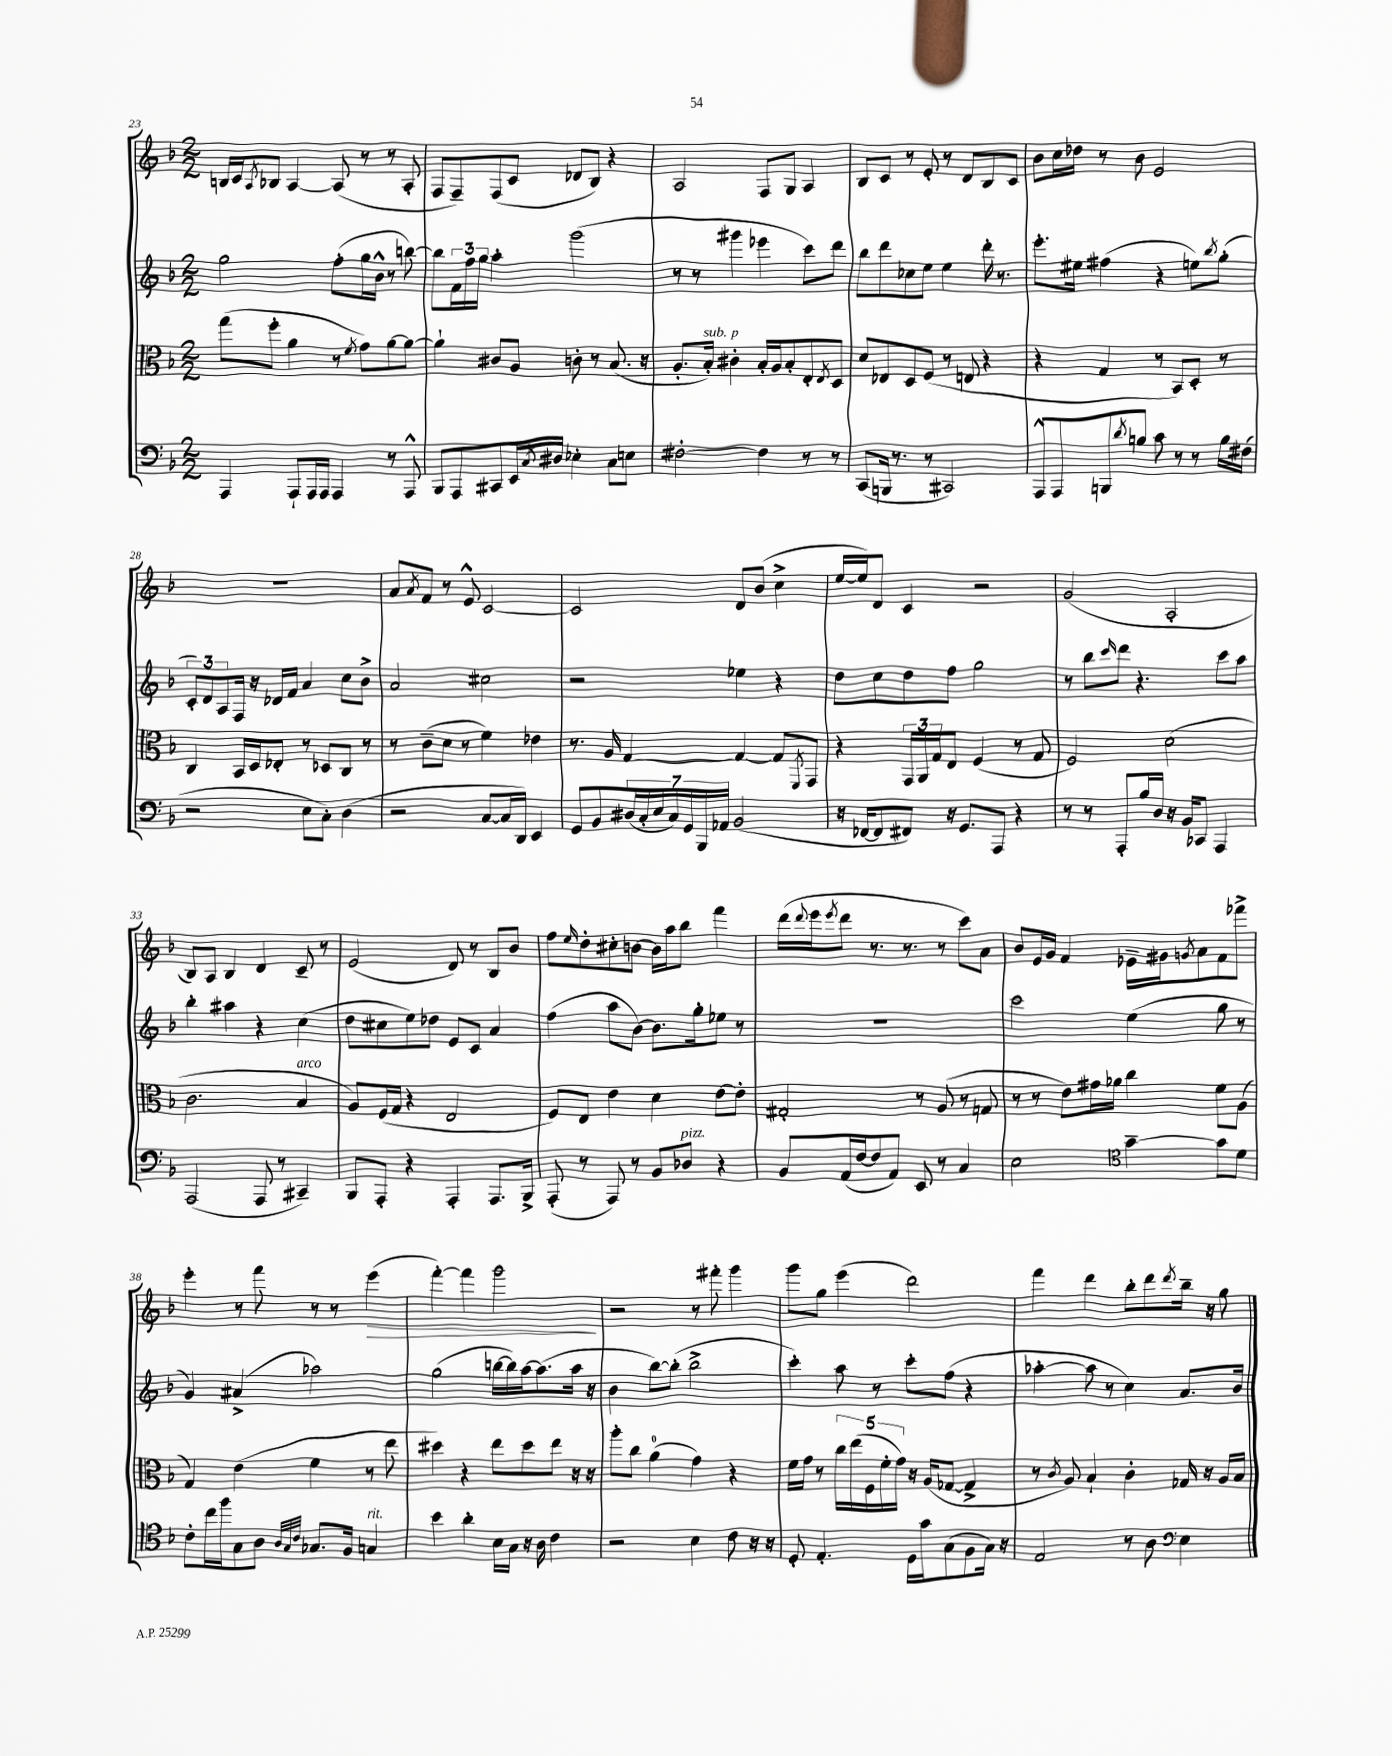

**kern	**kern	**kern	**kern
*staff4	*staff3	*staff2	*staff1
*clefF4	*clefC3	*clefG2	*clefG2
*k[b-]	*k[b-]	*k[b-]	*k[b-]
*M2/2	*M2/2	*M2/2	*M2/2
4AAA	(8gg	2gg	16B
.	.	.	16c
.	.	.	8qA
.	8ff'	.	8B-
8AAA`	4a	.	[4A
16AAA	.	.	.
16AAA	.	.	.
4AAA	8r	(8ff'	(8A]
.	8qf	.	.
.	8g)	16gg	8r
.	.	16b-^^	.
8r	[8a	8r	8r
8AAA^^	8a_	[8bb)	8A'
=	=	=	=
8BBB-	4a`]	8bb]	8F
8AAA	.	24f	8F~)
.	.	24ff	.
.	.	24gg	.
8CC#	8c#	4aa'	(8F
16EE	8A	.	8c
8qC	.	.	.
16D#	.	.	.
4E-'	8c'	(2ggg	8d-
.	8r	.	8B-)
8C	(8.B-	.	4r
8E	.	.	.
.	16r	.	.
=	=	=	=
[2F#'	8.A'	8r	2A
.	.	8r	.
.	16B-')	.	.
.	4c#'	4ggg#	.
4F#]	16B-'	4eee-	8F
.	16A	.	.
.	8B-'	.	8G
8r	8E'	8ccc)	4A
.	8qE	.	.
8r	8D	8ddd	.
=	=	=	=
(8CC	8d	8bb-	8B-
16BBB	8E-	8ddd	8c
8.r	.	.	.
.	8D	8cc-	8r
8r	(8F	8ee	8e'
2CC#)	8r	4ee	8r
.	8E	.	8d
.	4r	16ddd'	8B-
.	.	8.r	.
.	.	.	8c
=	=	=	=
8AAA^^	4r	8.eee'	8b-
8AAA	.	.	16cc
.	.	16ee#	16dd-
8BBB	4G	(4ff#	8r
8qd	.	.	.
8B	.	.	8b-
8c	8r	4r	2e
8r	8BB-)	.	.
8r	8D'	8ee)	.
.	.	8qbb-	.
16B	8r	(8gg'	.
(16F#	.	.	.
=	=	=	=
2r	4C	12c')	1r
.	.	12d	.
.	.	12A	.
.	16BB-	16F	.
.	16D	16r	.
.	8E-'	16d-	.
.	.	16f	.
8E	8r	4a	.
8C')	8D-	.	.
(4D	8C	8cc	.
.	8r	8b-^	.
=	=	=	=
2r	8r	2a	8a
.	.	.	8qa
.	(8c~	.	8f
.	8d	.	8r
.	8r	.	8e^^
[8C	4f)	2cc#	[2c
16C]	.	.	.
16DD)	.	.	.
4EE	4e-	.	.
=	=	=	=
8GG	8.r	2r	2c]
8BB-	.	.	.
.	16A	.	.
(28D#	[4G	.	.
28C'	.	.	.
28E	.	.	.
28C)	.	.	.
28GG	.	.	.
28BBB-	.	.	.
28AA-	.	.	.
(2BB-	4G_	4ee-	8d
.	.	.	(8b-
.	8G]	4r	4cc^
.	8qFF	.	.
.	8GG	.	.
=	=	=	=
16r	4r	8dd	[16ee
[16FF-	.	.	16ee])
8FF-]	.	8cc	8d
8FF#)	24GG	8dd	4c
.	24AA	.	.
.	24G	.	.
16r	8E	8ff	.
8.GG	.	.	.
.	(4F	2gg	2r
8AAA	.	.	.
4r	8r	.	.
.	8G	.	.
=	=	=	=
8r	2F)	8r	(2g
8r	.	8bb-	.
.	.	16qqccc	.
8AAA'	.	8ddd	.
16B-	.	4.r	.
16D	.	.	.
16r	(2d	.	2A'
16BB-	.	.	.
8CC-	.	.	.
4AAA	.	8ccc	.
.	.	8aa	.
=	=	=	=
(2AAA	2.c	4bb-'	8B-)
.	.	.	8A
.	.	4aa#	4B-
8AAA	.	4r	4d
8r	.	.	.
4CC#~)	4B-	(4cc	8c~
.	.	.	8r
=	=	=	=
8BBB-	8A)	8dd	(2e
8AAA'	(16F	8cc#	.
.	16G	.	.
4r	4r	8ee)	.
.	.	8dd-	.
4AAA'	2E	8e	8d)
.	.	8c	8r
8.AAA	.	4a	8B-
.	.	.	8b-
16BBB-^	.	.	.
=	=	=	=
(8AAA'	8F)	(4ff	8ff
.	.	.	16qqee
8r	8E	.	8dd'
8AAA)	4e	8aa	8cc#'
8r	.	[8b-)	[8b
8BB-	4d	8.b-]	16b]
.	.	.	16aa
8D-	.	.	8bb-
.	.	16gg'	.
4r	[8e	8ee-	4fff
.	8e']	8r	.
=	=	=	=
8BB-	2G#'	1r	(16ddd
.	.	.	8qqddd
.	.	.	16eee
.	.	.	8qeee
(16AA	.	.	8ddd
[16F	.	.	.
8F]	.	.	8.r
8AA)	.	.	.
.	.	.	8.r
8EE	8r	.	.
8r	(8A	.	8r
4C	8r	.	8ccc)
.	8G	.	8a
=	=	=	=
2E	8r	2ccc	8b-
.	8r	.	16e
.	.	.	16g
.	8e)	.	4f
.	16g#	.	.
.	16a-	.	.
*clefC4	*	*	*
[4g~	4cc	(4ee	16e-~
.	.	.	16g#
.	.	.	8qg
.	.	.	8a
8g]	8f	8gg	8f
8d	(8A	8r	8fff-^
=	=	=	=
8c'	4G)	4g)	4eee'
16cc	.	.	.
16ff	.	.	.
8G	(4e	(4a#^	8r
8A	.	.	8fff
32qqA	.	.	.
32qqG	.	.	.
32qqc	.	.	.
8.G-	4f	2aa-)	8r
.	.	.	8r
16F	.	.	.
4G	8r	.	(4eee
.	8ee	.	.
=	=	=	=
4b-	4dd#)	(2gg	[4fff')
4a'	4r	.	4fff]
16B-	8ee	[16bb	2ggg
16G	.	16bb])	.
16r	8dd#	[16aa	.
16A	.	(8.aa]	.
4c	8ee	.	.
.	16r	16aa	.
.	16r	16r	.
=	=	=	=
2r	8aa'	4b-	2r
.	8cc	.	.
.	(4a	[8bb-)	.
.	.	(8bb-']	.
4B-	4g)	2bb-^	8r
.	.	.	8fff#'
8c	4r	.	4ggg
16r	.	.	.
16r	.	.	.
=	=	=	=
8D'	16f	4ccc')	8ggg
.	16g	.	.
4.E'	8r	.	8gg
.	20cc	8aa	(4eee
.	(20ee	.	.
.	20F	.	.
.	.	8r	.
.	20f'	.	.
.	20g)	.	.
16D	16r	8ccc'	2ddd)
16g	(16A	.	.
(8G	[8G-	(8ff	.
8F	4G-^]	4r	.
16G)	.	.	.
16r	.	.	.
=	=	=	=
2E	8r	[4aa-'	4fff
.	8qc	.	.
.	8A)	.	.
.	4B-`	8aa-]	4ddd
.	.	8r	.
8r	4c'	4cc)	8bb-'
8A	.	.	8ddd
*clefF4	*	*	*
.	.	.	8qddd
4E	16G-	8.a	16bb-~
.	16r	.	16r
.	16A	.	8gg
.	16B-	16b-	.
==	==	==	==
*-	*-	*-	*-
